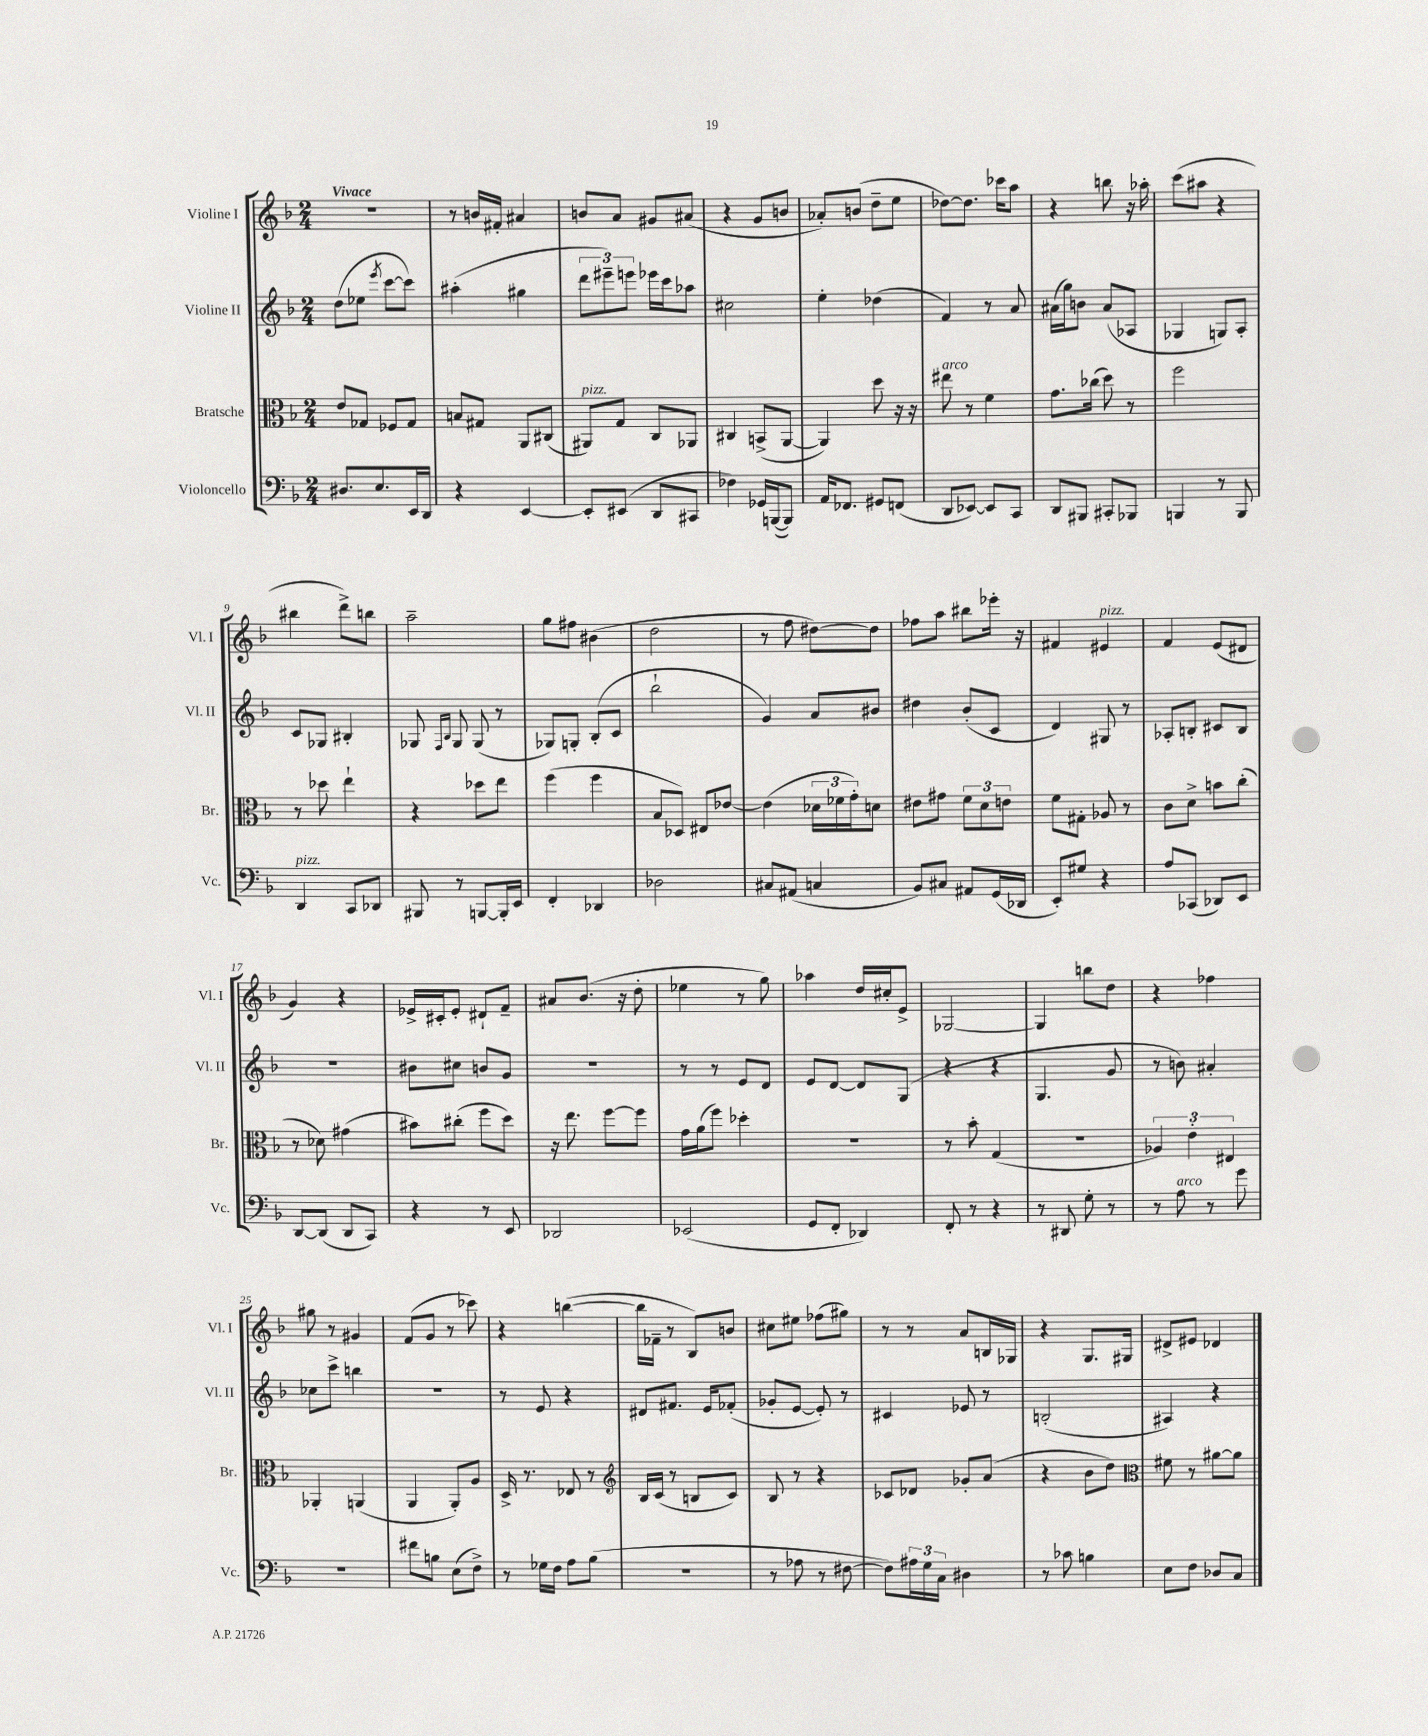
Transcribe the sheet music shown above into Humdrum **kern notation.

**kern	**kern	**kern	**kern
*staff4	*staff3	*staff2	*staff1
*clefF4	*clefC3	*clefG2	*clefG2
*k[b-]	*k[b-]	*k[b-]	*k[b-]
*M2/4	*M2/4	*M2/4	*M2/4
8.D#	8e	(8dd	2r
.	8G-	8ee-	.
8.E	.	.	.
.	.	8qeee	.
.	8F-	[8ccc	.
16EE	8G-	8ccc])	.
16DD	.	.	.
=	=	=	=
4r	8B	(4aa#'	8r
.	8G#	.	16b
.	.	.	16f#'
[4EE	8AA	4gg#	4a#
.	(8C#	.	.
=	=	=	=
8EE']	8AA#)	12ddd	8b
.	.	12eee#~)	.
(8EE#	8G	.	8a
.	.	12eee	.
8DD	8C	16eee-	8g#
.	.	16ccc	.
8CC#	8AA-	8aa-	(8a#
=	=	=	=
4F-)	4C#	2cc#	4r
16GG-	(8BB^	.	8g
([16BBB	.	.	.
8BBB])	[8AA	.	8b
=	=	=	=
16AA	4AA])	4ee'	8a-')
8.FF-	.	.	.
.	.	.	(8b
8GG#	8dd	(4dd-	8dd~
(8FF	16r	.	8ee
.	16r	.	.
=	=	=	=
8DD	8ee#	4f)	[8dd-)
[8EE-)	8r	.	8.dd-]
8EE-]	4f	8r	.
.	.	.	16ccc-
8CC	.	8a	8aa
=	=	=	=
8DD	8.g	(16a#	4r
.	.	16gg)	.
8BBB#	.	8b	.
.	(16cc-	.	.
8CC#'	8dd)	(8a#	8bb
8BBB-	8r	8A-	16r
.	.	.	16aa-'
=	=	=	=
4BBB	2ff	4G-	(8ccc
.	.	.	8aa#
8r	.	8G)	4r
8BBB	.	8A'	.
=	=	=	=
4DD	8r	8c	4bb#
.	8dd-	8G-	.
8CC	4ee`	4B#'	8ddd^)
8DD-	.	.	8bb
=	=	=	=
8BBB#	4r	8G-	2aa~
.	.	16qqF	.
.	.	16qqB-	.
8r	.	8G-	.
[8BBB	8dd-	(8G-	.
16BBB']	8ee	8r	.
16EE	.	.	.
=	=	=	=
4FF'	(4ff	8G-)	8gg
.	.	8G'	8ff#
4DD-	4ff	(8B-'	(4b#
.	.	8c	.
=	=	=	=
2D-	8B-	2bb-`	2dd
.	8D-)	.	.
.	8E#	.	.
.	[8e-	.	.
=	=	=	=
8C#	(4e-]	4g)	8r
(8AA#	.	.	8ff
4C	24d-	8a	[8dd#)
.	24f-	.	.
.	24g')	.	.
.	8d	8b#	8dd#]
=	=	=	=
8BB-)	8e#	4dd#	8ff-
8C#	8g#	.	8aa
8AA#	12f	(8b-'	8bb#
.	12d	.	.
(16GG	.	8c	16eee-'
.	12e	.	.
16DD-	.	.	16r
=	=	=	=
8EE')	8f	4d)	4f#
8G#	8G#'	.	.
4r	8A-	8G#	4e#
.	8r	8r	.
=	=	=	=
8A	8c	8A-'	4f
(8CC-	8d^	8B'	.
8DD-)	8b	8c#	(8e
8EE	(8cc'	8B	8d#
=	=	=	=
[8DD	8r	2r	4g)
(8DD]	8d-)	.	.
8DD	(4g#	.	4r
8CC)	.	.	.
=	=	=	=
4r	8b#)	8b#	16e-^
.	.	.	16c#'
.	(8cc#'	8cc#	8e-'
8r	8ff	8b	8d#`
8EE	8dd)	8g	8f~
=	=	=	=
2DD-	16r	2r	8a#
.	8.ee	.	.
.	.	.	(8.b-
.	[8ff	.	.
.	.	.	16r
.	8ff]	.	8dd'
=	=	=	=
(2EE-	16g	8r	4ee-
.	(16a	.	.
.	8ff)	8r	.
.	4dd-'	8e	8r
.	.	8d	8gg)
=	=	=	=
8GG	2r	8e	4aa-
8FF'	.	[8d	.
4DD-)	.	8d]	16dd
.	.	.	16cc#'
.	.	(8G	8e^
=	=	=	=
8FF'	8r	4r	[2G-
8r	8b-'	.	.
4r	(4G	4r	.
=	=	=	=
8r	2r	4.G	4G-]
8DD#	.	.	.
8G'	.	.	8bb
8r	.	8g	8dd
=	=	=	=
8r	6A-)	8r	4r
8A	.	8b)	.
.	6e'	.	.
8r	.	4a#'	4ff-
.	6E#	.	.
8g	.	.	.
=	=	=	=
2r	4AA-'	8cc-	8gg#
.	.	8ccc^	8r
.	(4AA	4bb	4g#
=	=	=	=
8f#	4AA	2r	(8f
8B	.	.	8g
(8E	8AA')	.	8r
8F^)	8A	.	8ccc-)
=	=	=	=
8r	16D^	8r	4r
.	8.r	.	.
16G-	.	8e	.
16F	.	.	.
8A	8E-	4r	([4bb
(8B-	8r	.	.
=	=	=	=
*	*clefG2	*	*
2r	16B-	8d#	16bb]
.	(16c	.	16f-~
.	8r	8.f#	8r
.	8B	.	8B-)
.	.	16e	.
.	8c)	(8f-'	8b
=	=	=	=
8r	8B-	8g-'	8cc#
8A-	8r	[8e	8ee#
8r	4r	8e'])	(8ff-
[8F#	.	8r	8gg#)
=	=	=	=
8F#])	8c-	4c#	8r
24A#	8d-	.	8r
24G	.	.	.
24C	.	.	.
4D#	8g-'	8e-	8a
.	(8a	8r	16B
.	.	.	16G-
=	=	=	=
8r	4r	(2B'	4r
8c-	.	.	.
4B	8b-	.	8.G
.	8dd)	.	.
.	.	.	16G#
=	=	=	=
*	*clefC3	*	*
8E	8f#	4A#)	8d#^
8F	8r	.	8e#
8D-	[8a#	4r	4d-
8C	8a#]	.	.
==	==	==	==
*-	*-	*-	*-
